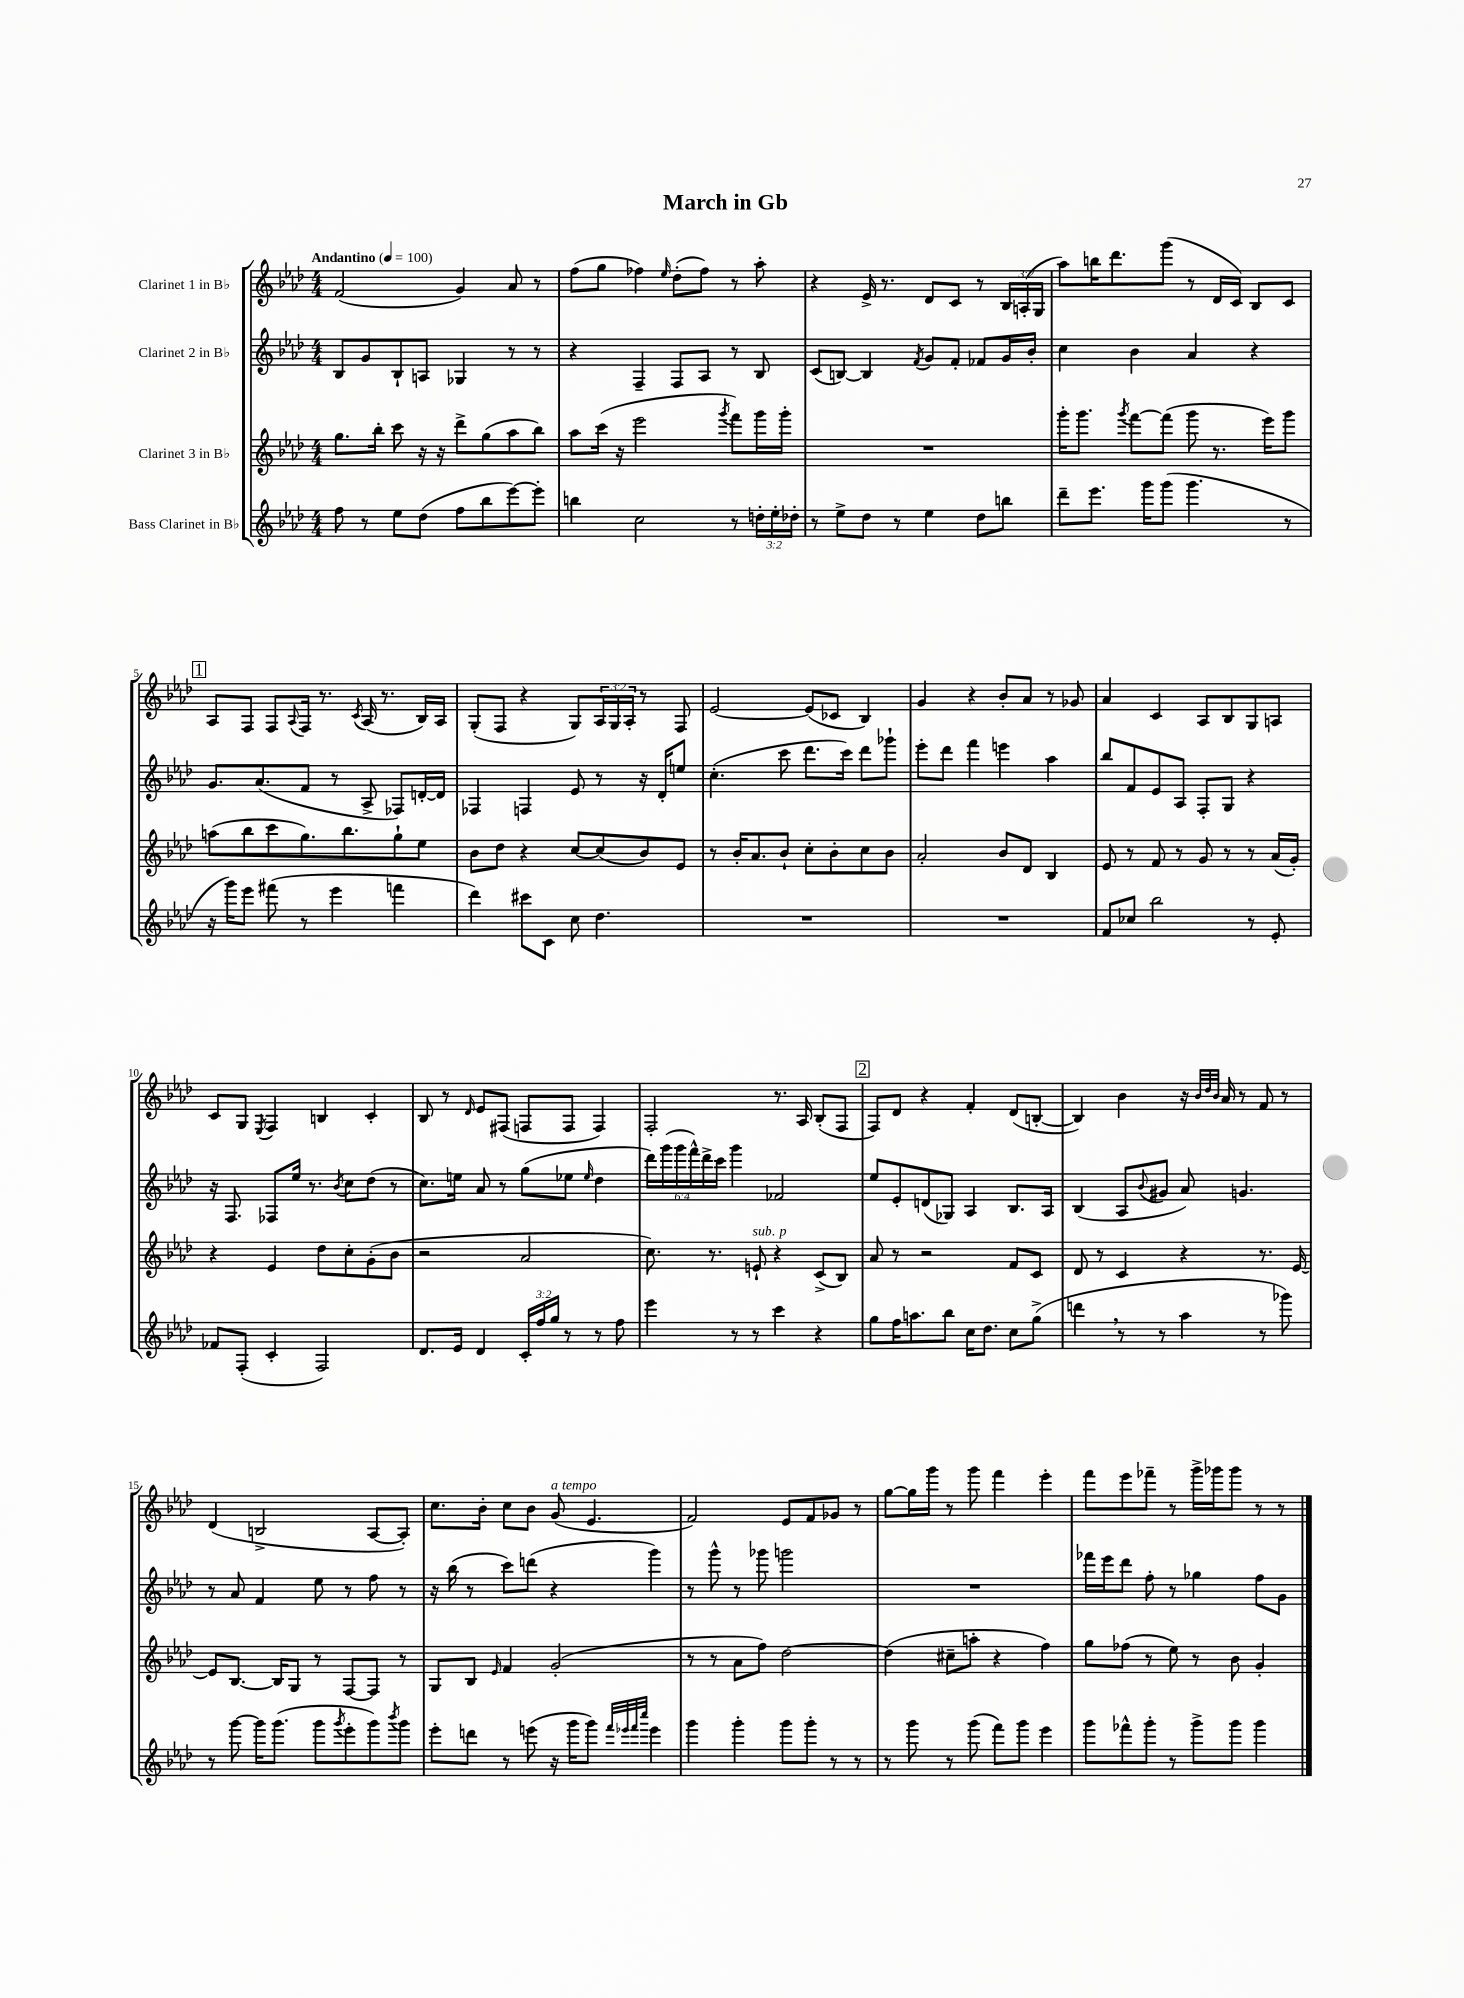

**kern	**kern	**kern	**kern
*part4	*part3	*part2	*part1
*staff4	*staff3	*staff2	*staff1
*I"Bass Clarinet in B♭	*I"Clarinet 3 in B♭	*I"Clarinet 2 in B♭	*I"Clarinet 1 in B♭
*clefG2	*clefG2	*clefG2	*clefG2
*k[b-e-a-d-]	*k[b-e-a-d-]	*k[b-e-a-d-]	*k[b-e-a-d-]
*M4/4	*M4/4	*M4/4	*M4/4
*MM100	*MM100	*MM100	*MM100
=1	=1	=1	=1
!	!	!	!LO:TX:a:B:t=Andantino
8ff\	8.gg\L	8B-/L	(2f/
8r	.	8g/	.
.	16bb-'\Jk	.	.
8ee-\L	8ccc\	8B-`/	.
(8dd-\J	16r	8An/J	.
.	16r	.	.
8ff\L	8ddd-^\L	4G-X/	4g/)
8bb-\	(8gg\	.	.
[8eee-\)	8aa-\	8r	8a-/
8eee-'\J]	8bb-\J)	8r	8r
=2	=2	=2	=2
4bbn\	8aa-\L	4r	(8ff\L
.	(16ccc\Jk	.	8gg\J
.	16r	.	.
2cc\	2eee-\	4F~/	4ff-X\)
.	.	.	16qqee-/
.	.	8F/L	(8dd-'\L
.	.	8A-/J	8ff-\J)
.	8qggg/	.	.
8r	8fff\L)	8r	8r
24ddn'\LL	16ggg\L	8B-/	8aa-'\
24ee-'\	.	.	.
.	16ggg'\JJ	.	.
24dd-X'\JJ	.	.	.
=3	=3	=3	=3
8r	1r	(8c/L	4r
8ee-^\L	.	[8Bn/J)	.
8dd-\J	.	4B/]	16e-^/
.	.	.	8.r
8r	.	.	.
.	.	8qf/	.
4ee-\	.	8g/L	8d-/L
.	.	8f'/J	8c/J
8dd-\L	.	8f-X/L	8r
8bbn\J	.	16g/L	24B-/LL
.	.	.	(24An'/
.	.	16b-'/JJ	.
.	.	.	24G/JJ
=4	=4	=4	=4
8ddd-~\L	16ggg'\KL	4cc\	8aa-\L)
.	8.ggg\J	.	.
8.eee-\J	.	.	16bbn\K
.	.	.	8.ddd-\
.	8qggg/	.	.
.	[8fff\L	4b-\	.
16ggg\KL	.	.	.
(8ggg\J	(8fff\J]	.	(8ggg\J
4.ggg\	8ggg\	4a-/	8r
.	8.r	.	16d-/LL
.	.	.	16c/JJ)
.	.	4r	8B-/L
.	16eee-\KL)	.	.
8r	8ggg\J	.	8c/J
!!LO:LB:g=z
!!LO:REH:place=s1:t=1
=5	=5	=5	=5
16r	(8aan\L	8.g/L	8A-/L
16ggg\KL)	.	.	.
8eee-\J	8bb-\	.	8F/J
.	.	(8.a-/	.
(8fff#X\	8ccc\	.	8F/L
.	.	.	8qqA-/
8r	8.gg\)	8f/J	16F/Jk
.	.	.	8.r
4eee-\	.	8r	.
.	8.bb-\	.	.
.	.	.	8qc/
.	.	8A-^/	(16A-/
.	.	.	8.r
4fffn\	8gg`\	8F-X/L)	.
.	8ee-\J	[16dn'/L	16B-/LL)
.	.	16d/JJ]	16A-/JJ
=6	=6	=6	=6
4ddd-\)	8b-\L	4F-X/	(8G'/L
.	8dd-\J	.	8F/J
8ccc#X\L	4r	4Fn/	4r
8c\J	.	.	.
8cc\	[8cc/L	8e-/	8G/L)
4.dd-\	(8cc/]	8r	24A-/L
.	.	.	24G/
.	.	.	24A-'/JJ
.	8b-/)	16r	8r
.	.	16d-'/KL	.
.	8e-/J	8een/J	8F/
=7	=7	=7	=7
1r	8r	(4.cc'\	[2e-/
.	16b-'/KL	.	.
.	8.a-/	.	.
.	8b-`/J	8ccc\	.
.	8cc'\L	8.ddd-\L	(8e-/L]
.	8b-'\	.	8c-X/J
.	.	16ccc\Jk)	.
.	8cc\	8ddd-\L	4B-/)
.	8b-\J	8ggg-X`\J	.
=8	=8	=8	=8
1r	2a-'/	8eee-'\L	4g/
.	.	8ddd-\J	.
.	.	4fff\	4r
.	8b-/L	4eeen\	8b-'/L
.	8d-/J	.	8a-/J
.	4B-/	4aa-\	8r
.	.	.	8g-X/
=9	=9	=9	=9
8f/L	8e-/	8bb-/L	4a-/
8cc-X/J	8r	8f/	.
2bb-\	8f/	8e-/	4c/
.	8r	8A-/J	.
.	8g/	8F'/L	8A-/L
.	8r	8G/J	8B-/
8r	8r	4r	8G/
8e-'/	(16a-/LL	.	8An/J
.	16g'/JJ)	.	.
!!LO:LB:g=z
=10	=10	=10	=10
8f-X/L	4r	16r	8c/L
.	.	8.F/	.
(8F'/J	.	.	8G/J
.	.	.	8qE-/
4c'/	4e-/	8F-X/L	4F/
.	.	16ee-/Jk	.
.	.	8.r	.
2F/)	8dd-\L	.	4Bn/
.	.	8qb-/	.
.	8cc'\	8cc\L	.
.	(8g'\	(8dd-\J	4c'/
.	8b-\J	8r	.
=11	=11	=11	=11
8.d-/L	2r	8.cc\L)	8B-/
.	.	.	8r
16e-/Jk	.	16een\Jk	.
.	.	.	16qqd-/
4d-/	.	8a-/	8e-/L
.	.	8r	(8F#X/J
24c'/LL	2a-/	(8gg\L	8Fn/L
24ff/	.	.	.
24gg/JJ	.	.	.
8r	.	8ee-X\J	8F/J
.	.	16qqee-/	.
8r	.	4dd-\	4F/)
8ff\	.	.	.
=12	=12	=12	=12
4eee-\	8.cc\)	24ddd-\LL)	2F'/
.	.	(24ggg\	.
.	.	24ggg\	.
.	.	24fff^^\)	.
.	.	24ddd-^\	.
.	8.r	.	.
.	.	24ccc\JJ	.
8r	.	4ggg\	.
!	!LO:TX:a:i:t=sub. p	!	!
8r	8en`/	.	.
4ccc\	4r	2f-X/	8.r
.	.	.	16A-/
4r	(8c^/L	.	(8B-'/L
.	8B-/J)	.	8F/J
!!LO:REH:place=s1:t=2
=13	=13	=13	=13
8gg\L	8a-/	8ee-/L	8F/L)
16ff\K	8r	8e-'/	8d-/J
8.aan\	.	.	.
.	2r	(8dn/	4r
8bb-\J	.	8G-X/J)	.
16cc\KL	.	4A-/	4f'/
8.dd-\J	.	.	.
8cc\L	8f/L	8.B-/L	(8d-/L
(8gg^\J	8c/J	.	[8Bn'/J
.	.	16A-/Jk	.
=14	=14	=14	=14
4dddn,\	8d-/	(4B-/	4B/])
.	8r	.	.
8r	4c/	8A-/L	4b-\
.	.	8qqb-/	.
8r	.	8g#X/J	.
4aa-\	4r	8a-/)	16r
.	.	.	32qqb-/LLL
.	.	.	32qqdd-/
.	.	.	32qqb-/JJJ
.	.	.	16a-/
.	.	4.gn/	8r
8r	8.r	.	8f/
8ggg-X\)	.	.	8r
.	[16e-/	.	.
!!LO:LB:g=z
=15	=15	=15	=15
8r	8e-/L]	8r	(4d-/
[8ggg\	[8.B-/J	8a-/	.
16ggg\KL]	.	4f/	2Bn^/
(8.ggg\J	16B-/KL]	.	.
.	8G/J	.	.
8ggg\L	8r	8ee-\	.
8qggg/	.	.	.
8eee-'\	[8F/L	8r	.
8ggg\)	8F/J]	8ff\	[8A-/L
8qbbb-/	.	.	.
8ggg\J	8r	8r	8A-'/J])
=16	=16	=16	=16
8eee-'\L	8G/L	16r	8.cc\L
.	.	(16bb-\	.
8dddn\J	8B-/J	8r	.
.	.	.	16b-'\Jk
.	16qqe-/	.	.
8r	4f/	8ccc\L)	8cc\L
(8eeen\	.	(8dddn\J	8b-\J
!	!	!	!LO:TX:a:i:t=a tempo
16r	(2g'/	4r	(8g/
16ggg\KL	.	.	.
8ggg\J)	.	.	4.e-/
32qqfff/LLL	.	.	.
32qqeee-X/	.	.	.
32qqfff/	.	.	.
32qqcccc/JJJ	.	.	.
4eee-\	.	4ggg\)	.
=17	=17	=17	=17
4ggg\	8r	8r	2f/)
.	8r	8ggg^^\	.
4ggg'\	8a-\L	8r	.
.	8ff\J)	8ggg-X\	.
8ggg\L	[2dd-\	2gggn\	8e-/L
8ggg'\J	.	.	8f/
8r	.	.	8g-X/J
8r	.	.	8r
=18	=18	=18	=18
8r	(4dd-\]	1r	[8gg\L
8ggg\	.	.	16gg\L]
.	.	.	16ggg\JJ
8r	8cc#X~\L	.	8r
(8ggg\	8aan'\J	.	8ggg\
8fff\L)	4r	.	4fff\
8ggg\J	.	.	.
4eee-\	4ff\)	.	4eee-'\
=19	=19	=19	=19
8ggg\L	8gg\L	16fff-X\LL	8fff\L
.	.	16eee-\J	.
8fff-X^^\	(8ff-X\J	8ddd-\J	8eee-\
8ggg'\J	8r	8ff'\	8fff-X~\J
8r	8ee-\)	8r	8r
8ggg^\L	8r	4gg-X\	16ggg^\LL
.	.	.	16ggg-X\J
8ggg\J	8b-\	.	8ggg-\J
4ggg\	4g'/	8ff\L	8r
.	.	8g\J	8r
==	==	==	==
*-	*-	*-	*-
